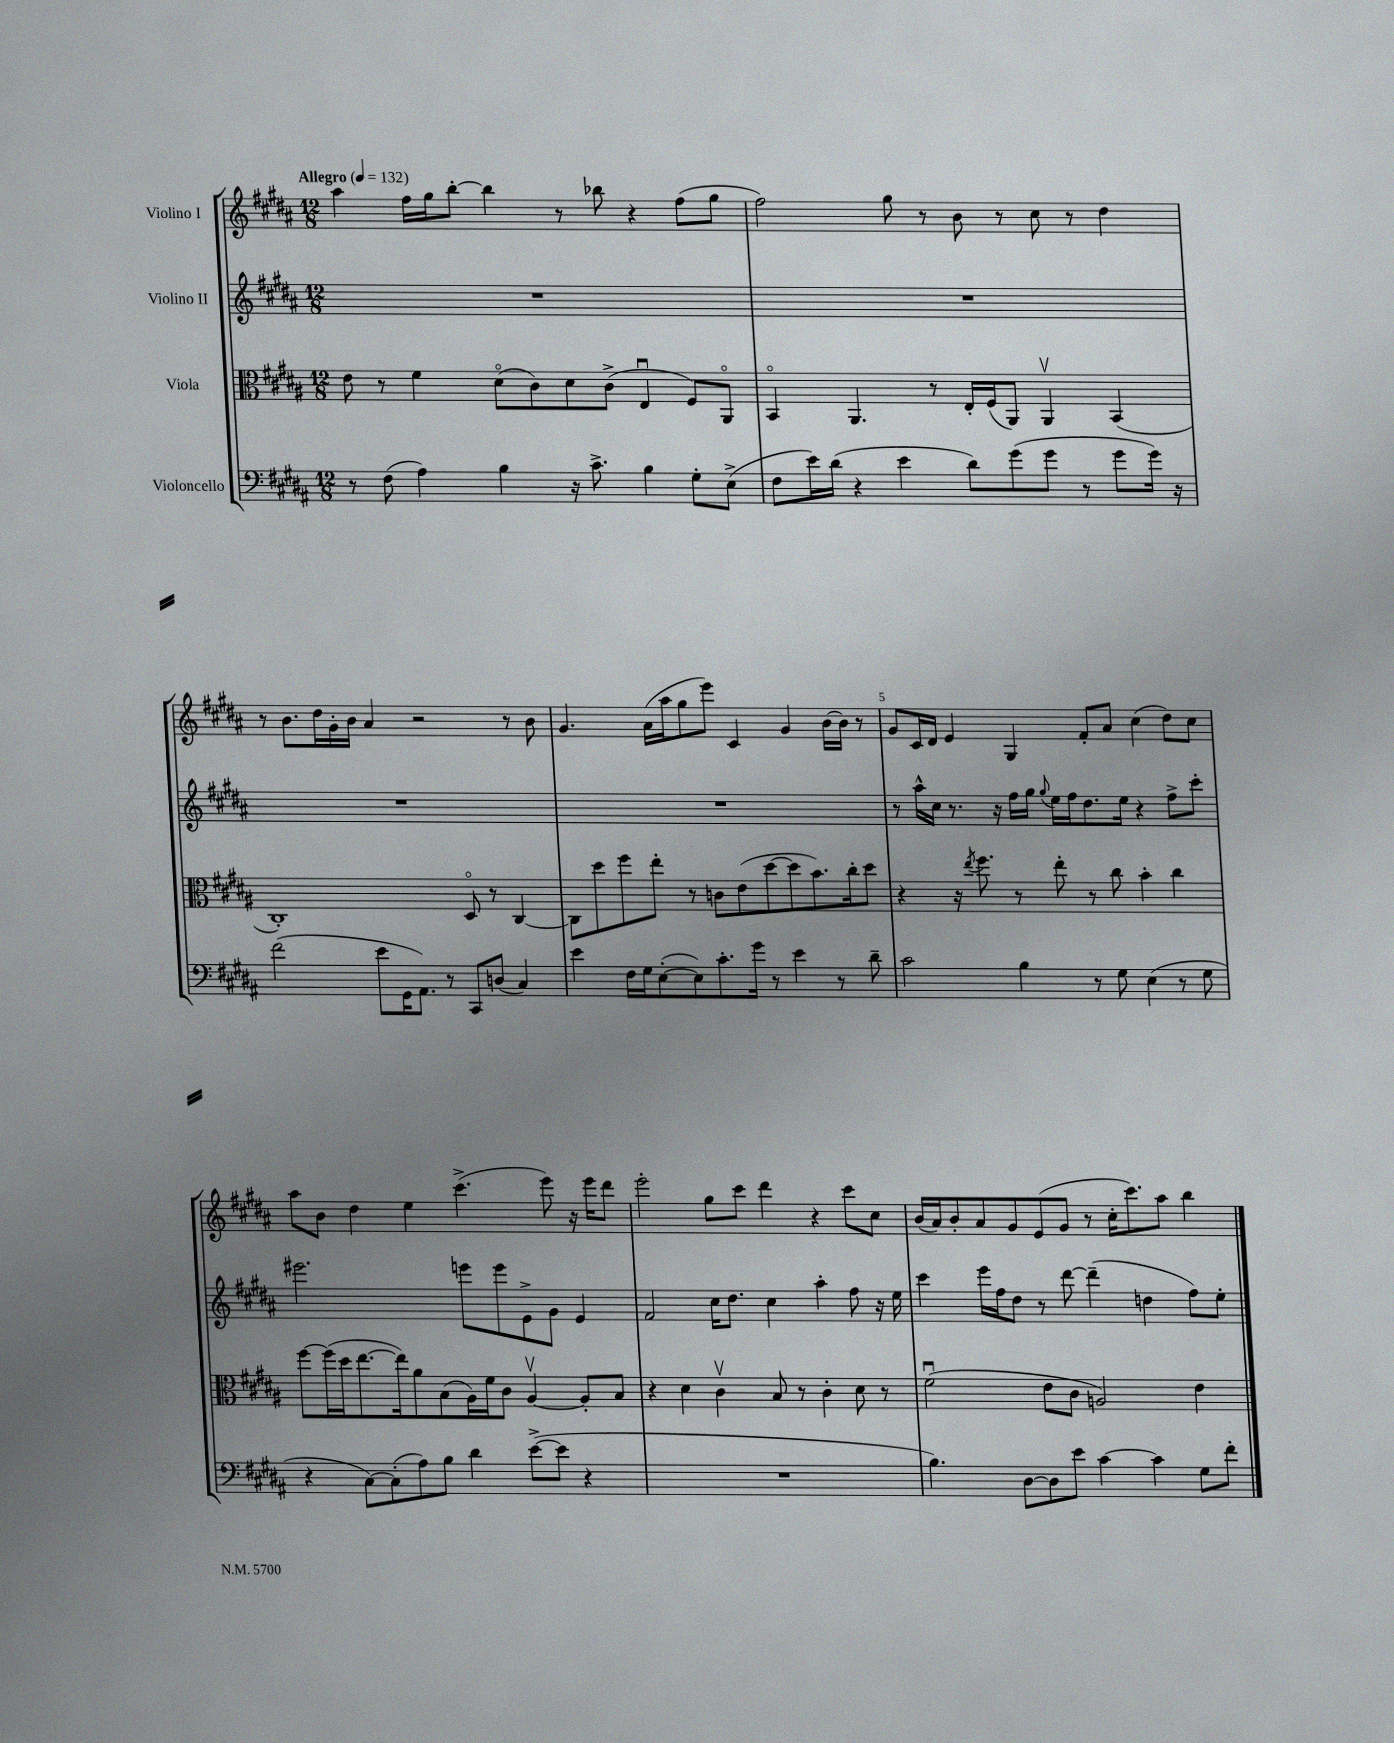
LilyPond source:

<<
\new StaffGroup <<
\new Staff = "s0" \with { instrumentName = "Violino I" } {
    \clef treble \key b \major \numericTimeSignature \time 12/8 \tempo "Allegro" 4 = 132
    \autoBeamOff ais''4 fis''16[ gis''16 b''8]~-. b''4 r8 bes''8 r4 fis''8[( gis''8] |
    fis''2) gis''8 r8 b'8 r8 cis''8 r8 dis''4 |
    r8 b'8.[ dis''16 gis'16-. b'16] ais'4 r2 r8 b'8 |
    gis'4. ais'16[( ais''16 gis''8 e'''8]) cis'4 gis'4 b'16[~ b'16] r8 |
    gis'8[ cis'16 dis'16] e'4 gis4 fis'8[-. ais'8] cis''4( dis''8[) cis''8] |
    ais''8[ b'8] dis''4 e''4 cis'''4.->( e'''8) r16 e'''16[ dis'''8] |
    e'''2-. gis''8[ cis'''8] dis'''4 r4 cis'''8[ cis''8] |
    b'16[( ais'16) b'8-. ais'8 gis'8 e'8( gis'8] r8 cis''16[-. cis'''8.) ais''8] b''4 \bar "|." |
}
\new Staff = "s1" \with { instrumentName = "Violino II" } {
    \clef treble \key b \major \numericTimeSignature \time 12/8
    \autoBeamOff R1. |
    R1. |
    R1. |
    R1. |
    r8 ais''16[-^ cis''16] r8. r16 fis''16[ gis''16] \appoggiatura { gis''8 } e''16[ fis''16 dis''8. e''16] r4 fis''8[-> cis'''8]-. |
    eis'''2. e'''8[ e'''8 e'8-> gis'8] e'4 |
    fis'2 cis''16[ dis''8.] cis''4 ais''4-. fis''8 r16 e''16 |
    cis'''4 e'''16[ fis''16 dis''8] r8 dis'''8~ dis'''4--( d''4 fis''8[) e''8]-. \bar "|." |
}
\new Staff = "s2" \with { instrumentName = "Viola" } {
    \clef alto \key b \major \numericTimeSignature \time 12/8
    \autoBeamOff e'8 r8 fis'4 dis'8[\flageolet( cis'8) dis'8 cis'8]->( e4\downbow fis8[) ais,8]\flageolet |
    b,4\flageolet ais,4. r8 e16[-. fis16( ais,8]) ais,4\upbow b,4( |
    cis1-.) dis8\flageolet r8 cis4~ |
    cis8[ dis''8 fis''8 e''8]-. r8 c'8[ e'8( dis''8~ dis''8 b'8.) cis''16-. dis''8] |
    r4 r16 \acciaccatura { e''8 } fis''8. r8 e''8-. r8 cis''8 b'4-. cis''4 |
    fis''8[~ fis''16( dis''16 e''8.~ e''16) ais'8 b8( ais16) fis'16 cis'8] ais4~\upbow ais8[-. b8] |
    r4 dis'4 cis'4\upbow b8 r8 cis'4-. dis'8 r8 |
    fis'2\downbow( e'8[ cis'8] a2) e'4 \bar "|." |
}
\new Staff = "s3" \with { instrumentName = "Violoncello" } {
    \clef bass \key b \major \numericTimeSignature \time 12/8
    \autoBeamOff r8 fis8( ais4) b4 r16 cis'8.-> b4 gis8[-. e8]->( |
    fis8[ e'16) dis'16]( r4 e'4 dis'8[) gis'8( gis'8] r8 gis'8[ gis'16]) r16 |
    fis'2( e'8[ gis,16 ais,8.]) r8 cis,8[ d8]( cis4) |
    e'4 fis16[ gis16 e8~-.( e8) cis'8.-. gis'16] r8 e'4 r8 dis'8-- |
    cis'2 b4 r8 gis8 e4( r8 gis8 |
    r4 cis8[~) cis8-.( ais8) b8] dis'4 e'8[~->( e'8] r4 |
    R1. |
    b4.) dis8[~ dis8 e'8] cis'4~ cis'4 gis8[ fis'8]-. \bar "|." |
}
>>
>>
\layout { \context { \Score \override BarNumber.break-visibility = ##(#f #t #t) barNumberVisibility = #(every-nth-bar-number-visible 5) } }
